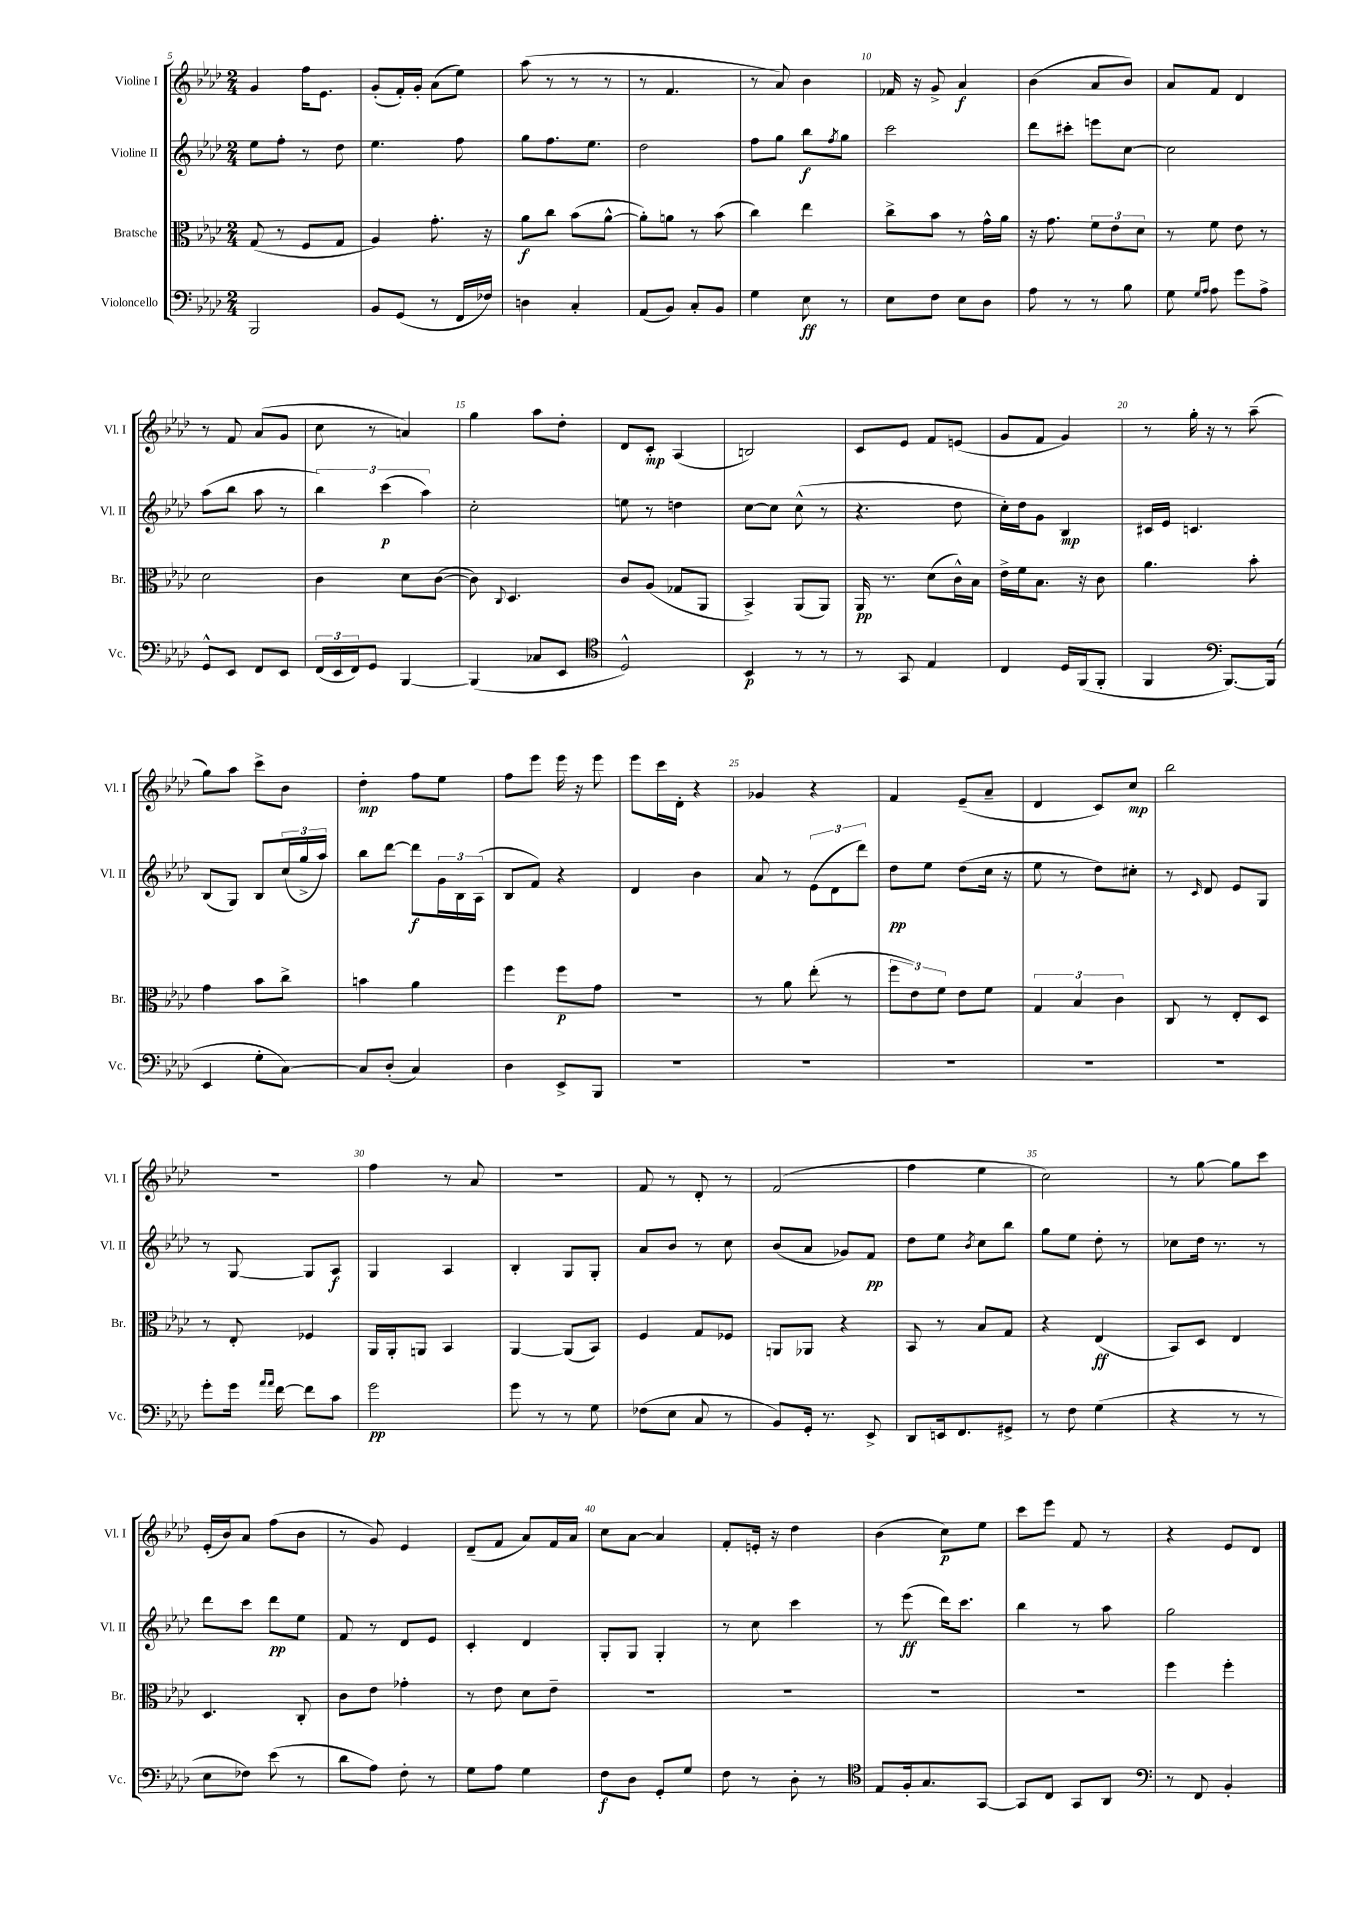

**kern	**kern	**kern	**kern
*staff4	*staff3	*staff2	*staff1
*clefF4	*clefC3	*clefG2	*clefG2
*k[b-e-a-d-]	*k[b-e-a-d-]	*k[b-e-a-d-]	*k[b-e-a-d-]
*M2/4	*M2/4	*M2/4	*M2/4
2BBB-	(8G	8ee-	4g
.	8r	8ff'	.
.	8F	8r	16ff
.	.	.	8.e-
.	8G	8dd-	.
=	=	=	=
8BB-	4A-)	4.ee-	(8g'
(8GG	.	.	16f')
.	.	.	16g'
8r	8.g'	.	(8a-
16FF	.	8ff	8ee-)
16F-)	16r	.	.
=	=	=	=
4D	8a-	8gg	(8aa-
.	8cc	8.ff	8r
4C'	(8b-	.	8r
.	.	8.ee-	.
.	[8a-^^	.	8r
=	=	=	=
(8AA-	8a-'])	2dd-	8r
8BB-)	8a	.	4.f
8C'	8r	.	.
8BB-	(8b-	.	.
=	=	=	=
4G	4cc)	8ff	8r
.	.	8gg	8a-)
8E-	4ee-	8bb-	4b-
.	.	8qff	.
8r	.	8gg	.
=	=	=	=
8E-	8cc^	2ccc	16f-
.	.	.	16r
8F	8b-	.	8g^
8E-	8r	.	4a-
8D-	16g^^	.	.
.	16a-	.	.
=	=	=	=
8A-	16r	8ddd-	(4b-
.	8.g	.	.
8r	.	8ccc#'	.
8r	12f	8eee	8a-
.	12e-	.	.
8B-	.	[8cc	8b-)
.	12d-	.	.
=	=	=	=
8G	8r	2cc]	8a-
16qqG	.	.	.
16qqA-	.	.	.
8A-	8f	.	8f
8g	8e-	.	4d-
8A-^	8r	.	.
=	=	=	=
8GG^^	2d-	(8aa-	8r
8EE-	.	8bb-	8f
8FF	.	8aa-	(8a-
8EE-	.	8r	8g
=	=	=	=
(24FF	4c	6bb-)	8cc
24EE-	.	.	.
24FF)	.	.	.
8GG	.	.	8r
.	.	(6ccc	.
[4BBB-	8d-	.	4a)
.	.	6aa-)	.
.	([8c	.	.
=	=	=	=
(4BBB-]	8c])	2cc'	4gg
.	8qqC	.	.
.	4.D-	.	.
8C-	.	.	8aa-
8EE-	.	.	8dd-'
=	=	=	=
*clefC4	*	*	*
2D-^^)	8c	8ee	8d-
.	(8A-	8r	8c'
.	8G-	4dd	(4A-
.	8AA-	.	.
=	=	=	=
4BB-	4BB-^)	[8cc	2B)
.	.	8cc]	.
8r	(8AA-	(8cc^^	.
8r	8AA-)	8r	.
=	=	=	=
8r	16AA-	4.r	8c
.	8.r	.	.
8GG	.	.	8e-
4E-	(8d-	.	8f
.	16c^^)	8dd-	(8e
.	16B-	.	.
=	=	=	=
4C	16e-^	16cc')	8g
.	16f	16dd-	.
.	8.B-	8g	8f
16D-	.	4B-	4g)
(16FF	16r	.	.
8FF'	8c	.	.
=	=	=	=
4FF	4.a-	16c#	8r
.	.	16e-	.
.	.	4.c	16gg'
.	.	.	16r
*clefF4	*	*	*
[8.BBB-)	.	.	8r
.	8b-'	.	(8aa-~
(16BBB-]	.	.	.
=	=	=	=
4EE-	4g	(8B-	8gg)
.	.	8G)	8aa-
8G'	8b-	8B-	8ccc^
[8C)	8cc^	(24cc	8b-
.	.	24gg^	.
.	.	24aa-)	.
=	=	=	=
8C]	4b	8bb-	4dd-'
(8D-'	.	[8ddd-	.
4C)	4a-	8ddd-]	8ff
.	.	24g	8ee-
.	.	24B-	.
.	.	(24A-	.
=	=	=	=
4D-	4ff	8B-	8ff
.	.	8f)	8eee-
8EE-^	8ff	4r	16eee-
.	.	.	16r
8BBB-	8g	.	8eee-
=	=	=	=
2r	2r	4d-	8eee-
.	.	.	16ccc
.	.	.	16d-'
.	.	4b-	4r
=	=	=	=
2r	8r	8a-	4g-
.	8a-	8r	.
.	(8ee-'	(12e-	4r
.	.	12d-	.
.	8r	.	.
.	.	12ddd-)	.
=	=	=	=
2r	12ff	8dd-	4f
.	12e-)	.	.
.	.	8ee-	.
.	12f	.	.
.	8e-	(8dd-	(8e-~
.	8f	16cc	8a-~
.	.	16r	.
=	=	=	=
2r	6G	8ee-	4d-
.	.	8r	.
.	6B-	.	.
.	.	8dd-)	8c)
.	6c	.	.
.	.	8cc#'	8cc
=	=	=	=
2r	8C	8r	2bb-
.	.	16qqc	.
.	8r	8d-	.
.	8E-'	8e-	.
.	8D-	8G	.
=	=	=	=
8g'	8r	8r	2r
16g	8E-'	[8G	.
16qqa-	.	.	.
16qqa-	.	.	.
[16f	.	.	.
8f]	4F-	8G]	.
8c	.	8A-	.
=	=	=	=
2g	16AA-	4G	4ff
.	16AA-'	.	.
.	8AA	.	.
.	4BB-	4A-	8r
.	.	.	8a-
=	=	=	=
8g	[4AA-	4B-'	2r
8r	.	.	.
8r	(8AA-]	8G	.
8G	8BB-)	8G'	.
=	=	=	=
(8F-	4F	8a-	8f
8E-	.	8b-	8r
8C	8G	8r	8d-'
8r	8F-	8cc	8r
=	=	=	=
8BB-)	8AA	(8b-	(2f
16GG'	8AA-	8a-	.
8.r	.	.	.
.	4r	8g-)	.
8EE-^	.	8f	.
=	=	=	=
8DD-	8BB-	8dd-	4ff
16EE	8r	8ee-	.
8.FF	.	.	.
.	.	8qb-	.
.	8B-	8cc	4ee-
8GG#^	8G	8bb-	.
=	=	=	=
8r	4r	8gg	2cc)
8F	.	8ee-	.
(4G	(4E-	8dd-'	.
.	.	8r	.
=	=	=	=
4r	8BB-)	8cc-	8r
.	8D-	16dd-	[8gg
.	.	8.r	.
8r	4E-	.	8gg]
8r	.	8r	8ccc
=	=	=	=
8E-	4.D-	8ddd-	(16e-'
.	.	.	16b-)
8F-)	.	8ccc	8a-
(8e-	.	8ddd-	(8ff
8r	8C'	8ee-	8b-
=	=	=	=
8d-	8c	8f	8r
8A-)	8e-	8r	8g)
8F'	4g-'	8d-	4e-
8r	.	8e-	.
=	=	=	=
8G	8r	4c'	(8d-~
8A-	8e-	.	8f
4G	8d-	4d-	8a-)
.	8e-~	.	16f
.	.	.	16a-
=	=	=	=
8F	2r	8G'	8cc
8D-	.	8G	[8a-
8GG'	.	4G'	4a-]
8G	.	.	.
=	=	=	=
8F	2r	8r	8f'
8r	.	8cc	16e'
.	.	.	16r
8D-'	.	4ccc	4dd-
8r	.	.	.
=	=	=	=
*clefC4	*	*	*
8E-	2r	8r	(4b-
16F'	.	(8eee-	.
8.G	.	.	.
.	.	16ddd-)	8cc)
.	.	8.ccc	.
[8GG	.	.	8ee-
=	=	=	=
8GG]	2r	4bb-	8ccc
8C	.	.	8eee-
8GG	.	8r	8f
8AA-	.	8aa-	8r
=	=	=	=
*clefF4	*	*	*
8r	4ff	2gg	4r
8FF	.	.	.
4BB-'	4ff'	.	8e-
.	.	.	8d-
==	==	==	==
*-	*-	*-	*-
